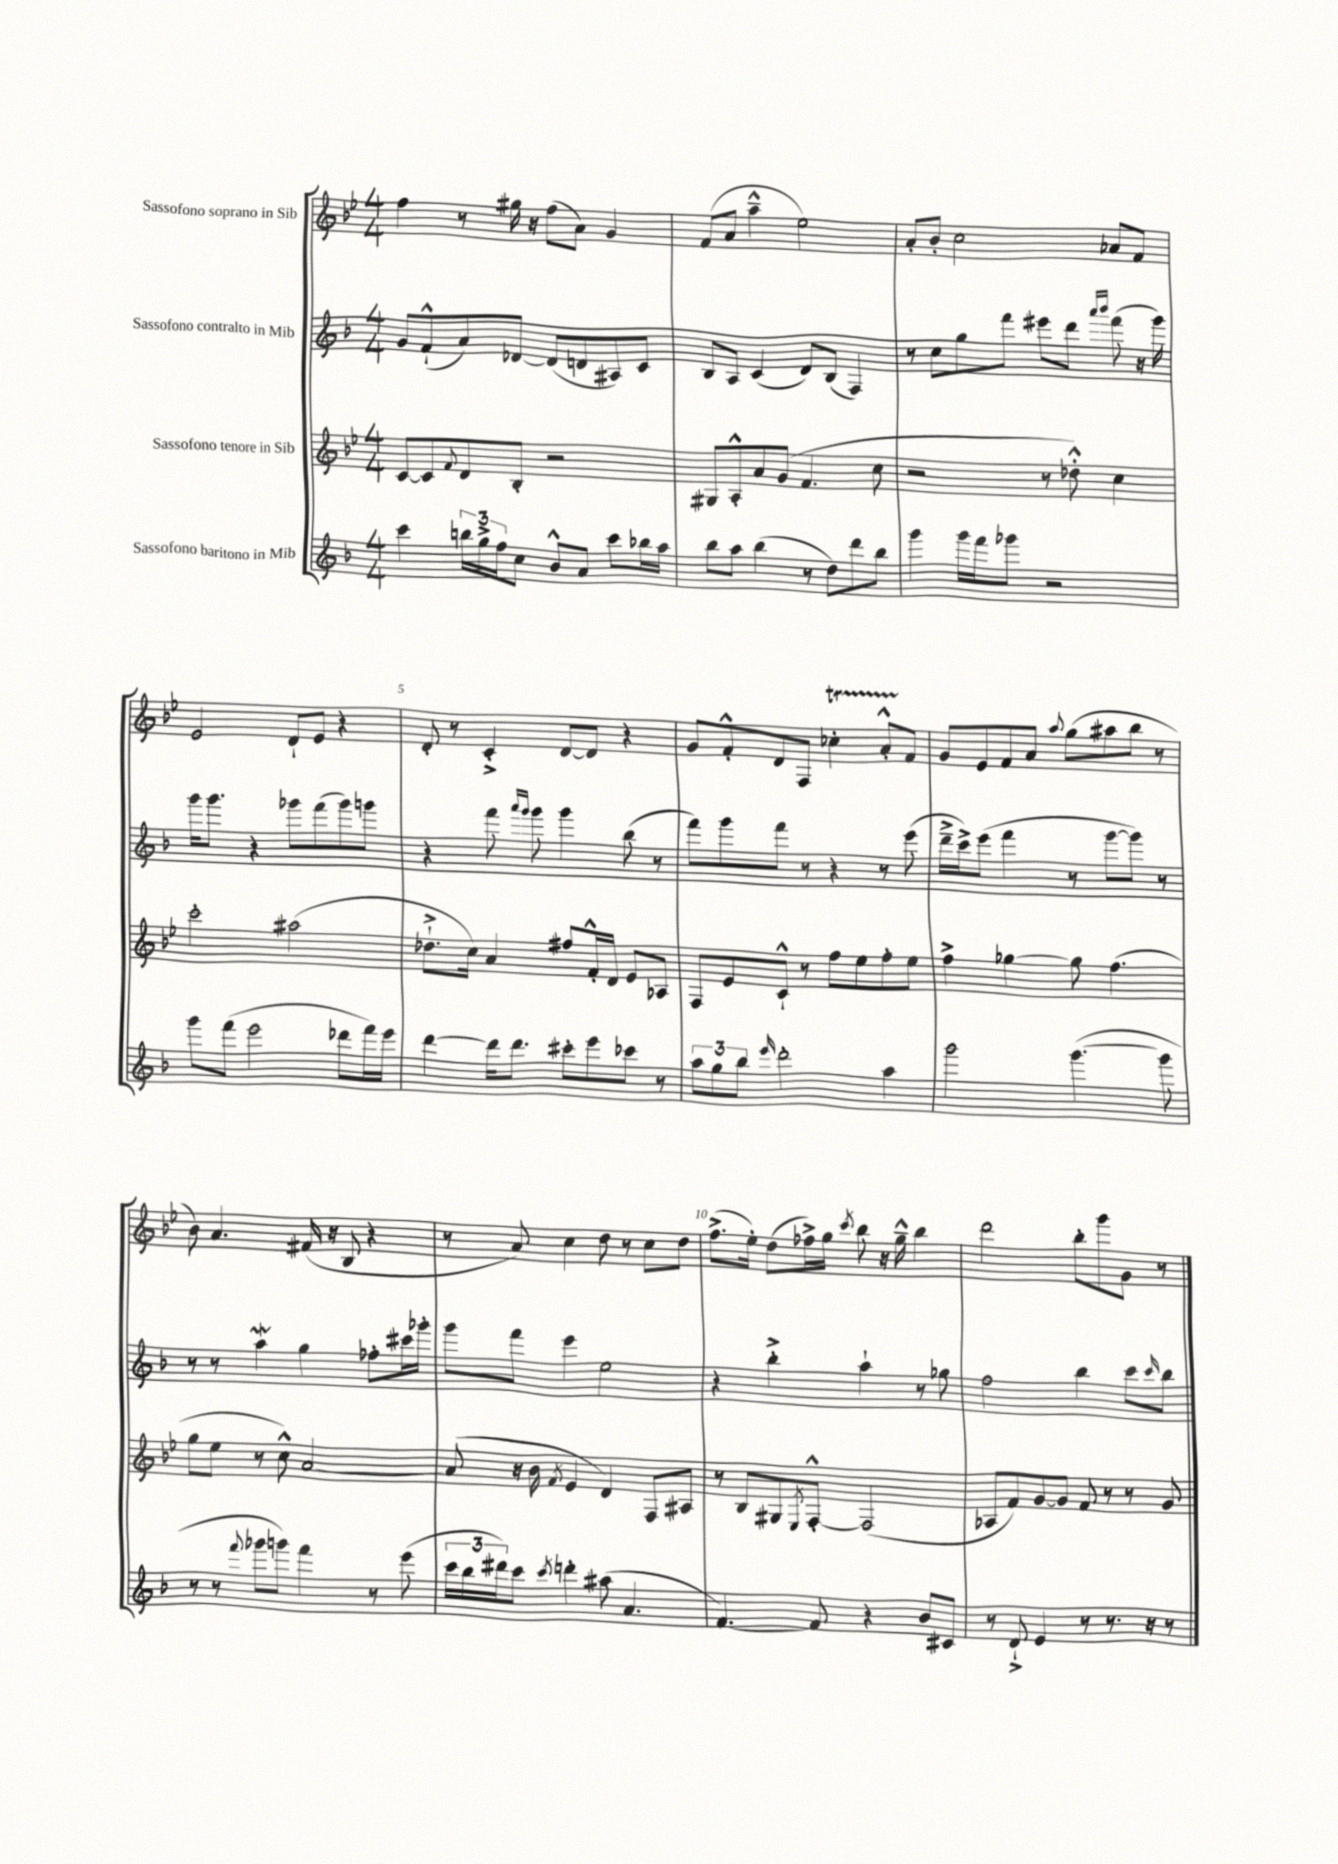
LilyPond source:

<<
\new StaffGroup <<
\new Staff = "s0" \with { instrumentName = "Sassofono soprano in Sib" } {
    \clef treble \key bes \major \numericTimeSignature \time 4/4
    f''4 r8 gis''16 r16 f''8( a'8) g'4 |
    f'8( a'8 a''4---^ ees''2) |
    a'8-. bes'8-. c''2 aes'8 f'8 |
    ees'2 d'8-! ees'8 r4 |
    d'8-. r8 c'4-.-> d'8~ d'8 r4 |
    g'8 f'8-.-^ d'8 f8 ces''4-.\startTrillSpan a'8-.-^ f'8\stopTrillSpan |
    g'8 ees'8 f'8 a'8 \appoggiatura { a''8 } g''8( ais''8 bes''8 r8 |
    bes'8) a'4. fis'16( r16 bes8 r4 |
    r8 a'8) c''4 d''8 r8 c''8 d''8 |
    f''8.->( ees''16-.) d''8( fes''16->) g''16 \acciaccatura { c'''8 } bes''8 r16 g''16---^ bes''4 |
    d'''2 bes''8-. g'''8 g'8 r8 \bar "|." |
}
\new Staff = "s1" \with { instrumentName = "Sassofono contralto in Mib" } {
    \clef treble \key f \major \numericTimeSignature \time 4/4
    g'8 f'8-!-^( a'8) des'8~ des'8( d'8 ais8) c'8 |
    bes8 a8 c'4( d'8) bes8( f4) |
    r8 c''8 g''8 f'''8 eis'''8 d'''8 \grace { a'''16 bes'''16 } f'''8( r16 g'''16) |
    g'''16 g'''8. r4 ges'''8 f'''8( ges'''8) g'''8 |
    r4 f'''8 \grace { a'''16 g'''16 } g'''8 g'''4 bes''8( r8 |
    f'''8) g'''8 f'''8 r8 r4 r8 e'''8( |
    d'''16---> c'''16->) e'''8( f'''4 r8 g'''8~ g'''8) r8 |
    r8 r8 a''4\mordent g''4 fes''8-. cis'''16 ges'''16-. |
    g'''8 f'''8 e'''4 e''2 |
    r4 bes''4-.-> a''4-! r8 ges''8 |
    f''2 bes''4 c'''8 \grace { c'''16 } bes''8 \bar "|." |
}
\new Staff = "s2" \with { instrumentName = "Sassofono tenore in Sib" } {
    \clef treble \key bes \major \numericTimeSignature \time 4/4
    c'8~ c'8 \appoggiatura { f'8 } d'8 bes8-. r2 |
    gis8 a8-.-^ a'8 g'8( f'4. c''8 |
    r2 r8 des''8-.-^) c''4 |
    c'''2-. ais''2( |
    des''8.-!-> c''16) a'4 fis''8 f'16-.-^ d'16 ees'8 aes8 |
    f8 ees'8 c'8-!-^ r8 f''8 ees''8 f''8-. ees''8 |
    f''4-> ges''4~ ges''8 f''4.( |
    g''8 ees''8 r8 c''8-^) a'2~ |
    a'8( r16 bes'16 \acciaccatura { f'8 } ees'4 d'4) f8 ais8 |
    r8 bes8 gis8 \acciaccatura { ees8 } f8~-.-^ f2( |
    aes8 f'8) g'8~ g'8 f'8 r8 r8 g'8 \bar "|." |
}
\new Staff = "s3" \with { instrumentName = "Sassofono baritono in Mib" } {
    \clef treble \key f \major \numericTimeSignature \time 4/4
    c'''4 \tuplet 3/2 { b''16 g''16-> f''16 } c''8 bes'8-^ a'8 c'''8 bes''16 a''16 |
    bes''8 a''8 bes''4( r8 d''8) d'''8 bes''8 |
    g'''4 g'''16 f'''16 ges'''8 r2 |
    g'''8 f'''8( e'''2 des'''8 f'''16) e'''16 |
    d'''4~ d'''16 d'''8. cis'''8-. e'''8 ces'''8 r8 |
    \tuplet 3/2 { a''8 g''8 bes''8 } \grace { e'''16 } d'''2-. a''4 |
    g'''2 g'''4.~( g'''8 |
    r8 r8 \appoggiatura { f'''8 } ges'''8 g'''8) f'''4 r8 e'''8( |
    \tuplet 3/2 { c'''16 bes''16 dis'''16) } c'''8 \acciaccatura { c'''8 } d'''4-. ais''8( a'4. |
    f'4.~) f'8 r4 bes'8 cis'8 |
    r8 d'8-!-> e'4 r8 r8. r16 r8 \bar "|." |
}
>>
>>
\layout { \context { \Score \override BarNumber.break-visibility = ##(#f #t #t) barNumberVisibility = #(every-nth-bar-number-visible 5) } }
